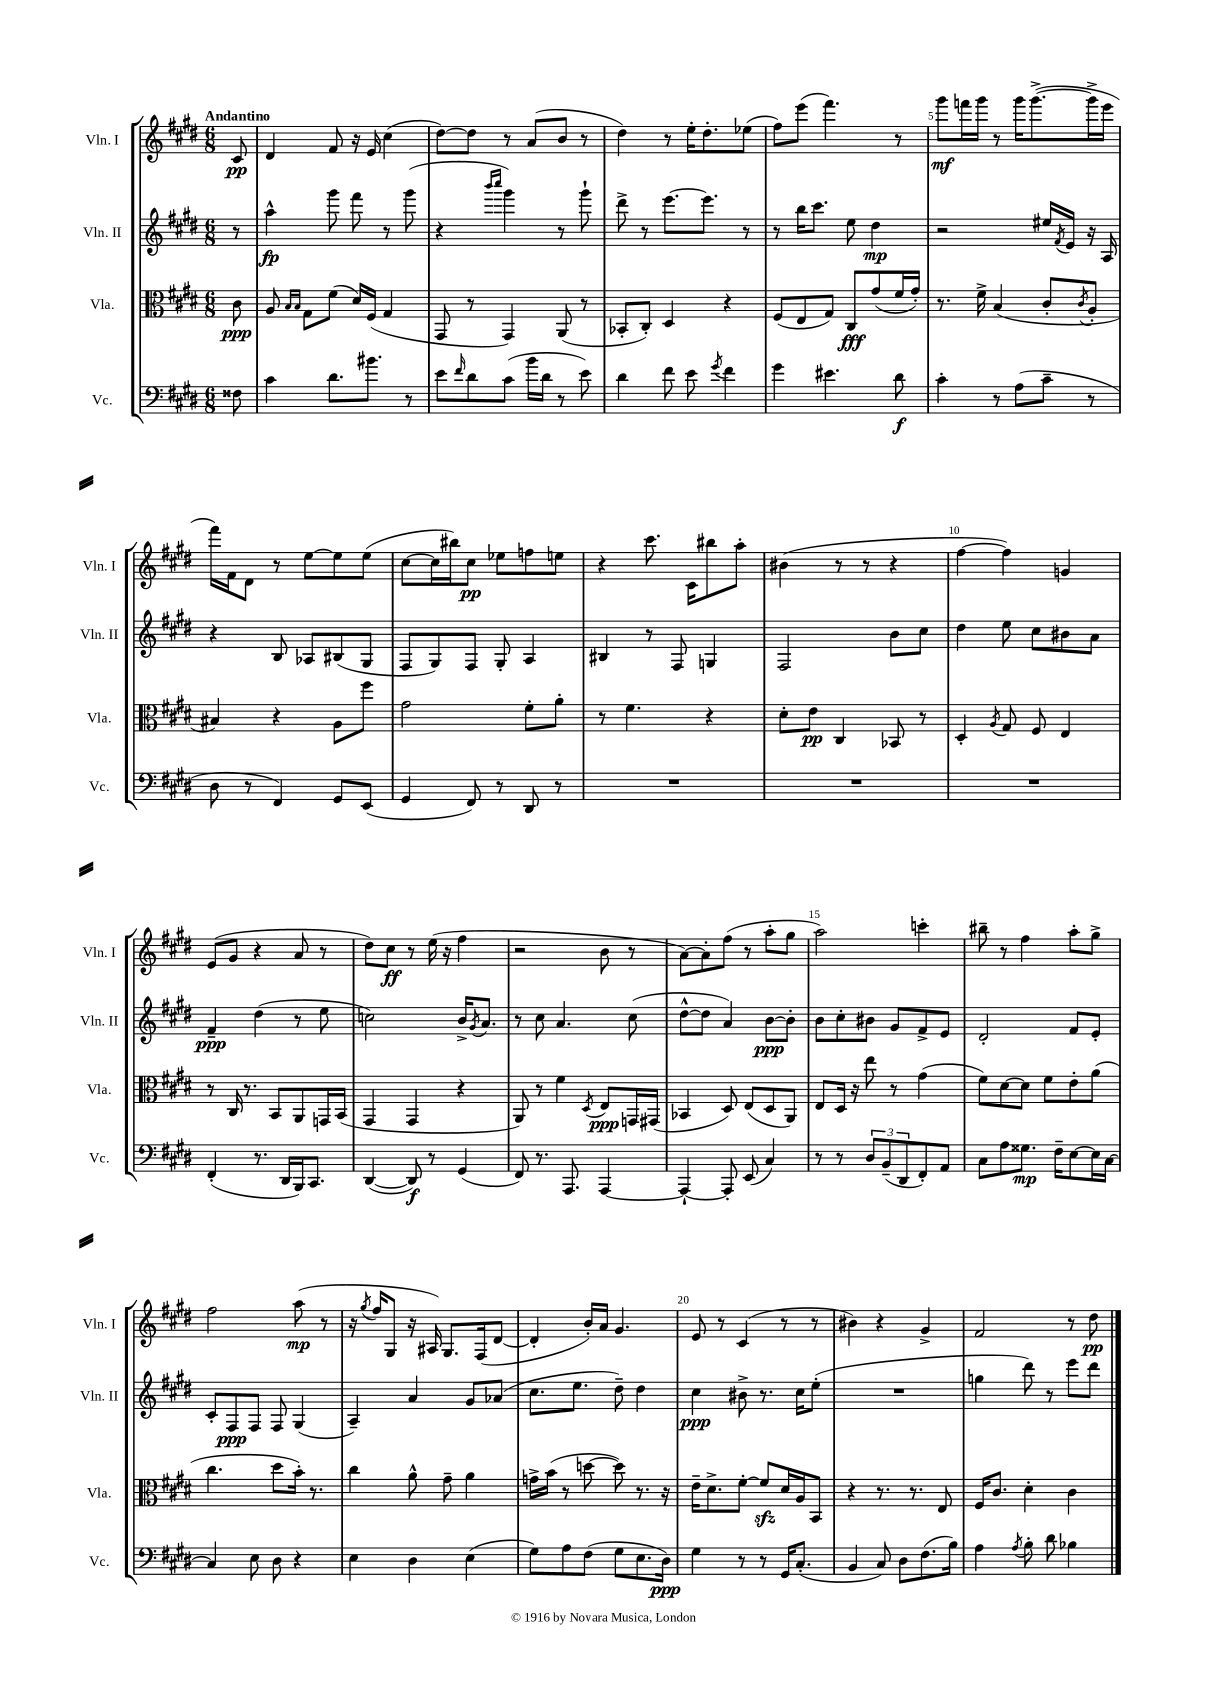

**kern	**kern	**kern	**kern
*staff4	*staff3	*staff2	*staff1
*clefF4	*clefC3	*clefG2	*clefG2
*k[f#c#g#d#]	*k[f#c#g#d#]	*k[f#c#g#d#]	*k[f#c#g#d#]
*M6/8	*M6/8	*M6/8	*M6/8
8F##\	8c#\	8r	8c#/
=	=	=	=
4c#\	8A/	4aa^^\	4d#/
.	16qqB/LL	.	.
.	16qqB/JJ	.	.
.	8G#\L	.	.
8.d#\L	(8f#\J	8ggg#\	8f#/
.	16d#/LL)	8fff#\	16r
8.b#\J	(16F#/JJ	.	16e/
.	4G#/	8r	(4cc#\
8r	.	(8ggg#\	.
=	=	=	=
8e\L	8GG#/	4r	[8dd#\L)
16qqf#/	.	.	.
8d#\	8r	.	8dd#\]J
.	.	16qqbbb/LL	.
.	.	16qqcccc#/JJ	.
(8c#\J	4GG#/)	4ggg#\)	8r
16b\LL	.	.	(8a/L
16d#\JJ	.	.	.
8r	(8AA/	8r	8b/J
8e\)	8r	8ggg#`\	8r
=	=	=	=
4d#\	8BB-'/L	8ddd#^\	4dd#\)
.	8C#'/J)	8r	.
8f#\	4D#/	[8.eee\L	8r
8e\	.	.	16ee'\LK
.	.	8.eee\]J	8.dd#'\
8qg#/	.	.	.
4f#\	4r	.	.
.	.	8r	(8ee-\J
=	=	=	=
4g#\	(8F#/L	8r	8ff#\L)
.	8E/	16bb\LK	(8eee\J
.	.	8.ccc#\J	.
4.e#\	8G#/J)	.	4.fff#\)
.	8C#/L	8ee\	.
.	(8g#/	4dd#\	.
8d#\	16f#/L	.	8r
.	16g#'/JJ)	.	.
=	=	=	=
4c#'\	8.r	2r	8ggg#\L
.	.	.	16fff\L
.	16f#^\	.	16ggg#\JJ
8r	(4B/	.	8r
(8A\L	.	.	16ggg#\LK
.	.	.	([8.ggg#^\
8c#~\J	8c#'/L	16ee#/LL	.
.	.	8qf#/	.
.	.	16e/JJ	.
.	8qc#/	.	.
8r	8A'/J	16r	16ggg#^\]L
.	.	16A/	16eee\JJ
=	=	=	=
8D#\	4B#/)	4r	16fff#\LL)
.	.	.	16f#\J
8r	.	.	8d#\J
4FF#/)	4r	8B/	8r
.	.	8A-/L	[8ee\L
8GG#/L	8A\L	(8B#/	8ee\]
(8EE/J	8ff#\J	8G#/J	(8ee\J
=	=	=	=
4GG#/	2g#\	8F#/L	[8cc#\L
.	.	8G#/)	16cc#\]L
.	.	.	16bb#\J)
8FF#/)	.	8F#/J	8cc#\J
8r	.	8G#'/	8ee-\L
8DD#/	8f#'\L	4A/	8ff\
8r	8a'\J	.	8ee\J
=	=	=	=
2.r	8r	4B#/	4r
.	4.f#\	.	.
.	.	8r	8.ccc#\
.	.	8F#/	.
.	.	.	16c#\LK
.	4r	4G/	8bb#\
.	.	.	8aa'\J
=	=	=	=
2.r	8d#'\L	2F#/	(4b#\
.	8e\J	.	.
.	4C#/	.	8r
.	.	.	8r
.	8BB-/	8b\L	4r
.	8r	8cc#\J	.
=	=	=	=
2.r	4D#'/	4dd#\	[4ff#\
.	8qA/	.	.
.	8G#/	8ee\	4ff#\])
.	8F#/	8cc#\L	.
.	4E/	8b#\	4g/
.	.	8a\J	.
=	=	=	=
(4FF#'/	8r	4f#~/	(8e/L
.	16C#/	.	8g#/J
.	8.r	.	.
8.r	.	(4dd#\	4r
.	8BB/L	.	.
16DD#/LL	.	.	.
16BBB/J)	8AA/	8r	8a/
8.CC#/J	.	.	.
.	16GG/L	8ee\	8r
.	(16BB/JJ	.	.
=	=	=	=
([4DD#/	4GG#/	2cc\)	8dd#\L)
.	.	.	8cc#\J
8DD#/])	4GG#/	.	8r
8r	.	.	(16ee\
.	.	.	16r
(4GG#/	4r	16b^/LK	4ff#\
.	.	8qg#/	.
.	.	8.a/J	.
=	=	=	=
8FF#/)	8AA/)	8r	2r
8.r	8r	8cc#\	.
.	4f#\	4.a/	.
8.AAA/	.	.	.
.	8qD#/	.	.
[4AAA/	8E/L	.	8b\
.	16GG/L	(8cc#\	8r
.	(16GG#/JJ	.	.
=	=	=	=
4AAA`/_	4BB-/	[8dd#^^\L	[8a\L)
.	.	8dd#\]J	8a'\]
8AAA'/]	8D#/)	4a/)	(8ff#\J
(8EE/	(8E/L	.	8r
4C#/)	8D#/	[8b\L	8aa'\L
.	8AA/J)	8b'\]J	8gg#\J
=	=	=	=
8r	8E/L	8b\L	2aa\)
8r	16D#/Jk	8cc#'\	.
.	16r	.	.
12D#/L	8ee\	8b#\J	.
(12BB~/	.	.	.
.	8r	8g#/L	.
12DD#/	.	.	.
8FF#'/)	(4g#\	8f#^/	4ccc'\
8AA/J	.	8e/J	.
=	=	=	=
8C#\L	8f#\L)	2d#'/	8bb#~\
8A\	[8d#\	.	8r
8.G##\J	8d#\]J	.	4ff#\
.	8f#\L	.	.
16F#~\LK	.	.	.
[8E\	8e'\	8f#/L	8aa'\L
16E\]L	(8a\J	8e'/J	8gg#^\J
[16C#\JJ	.	.	.
=	=	=	=
4C#/]	4.cc#\	8c#'/L	2ff#\
.	.	8F#/	.
8E\	.	8F#/J	.
8D#\	8dd#\L	8F#/	.
4r	16b'\Jk)	(4G#/	(8aa\
.	8.r	.	.
.	.	.	8r
=	=	=	=
4E\	4cc#\	4A~/)	16r
.	.	.	8qgg#/
.	.	.	16ff#/LK
.	.	.	8G#/J
4D#\	8a^^\	4a/	16r
.	.	.	16A#/)
.	8g#~\	.	8.G#/L
(4E\	4a\	8g#/L	.
.	.	.	(16F#/k
.	.	(8a-/J	[8d#/J
=	=	=	=
8G#\L)	16g^\LL	8.cc#\L	4d#'/]
.	(16b\JJ	.	.
8A\	8r	.	.
.	.	8.ee\J	.
(8F#\J	[8dd\	.	16b'/LL)
.	.	.	16a/JJ
8G#\L	8dd\])	8dd#~\)	4.g#/
8.E\	8.r	4dd#\	.
16D#\Jk)	16r	.	.
=	=	=	=
4G#\	16e~\LK	4cc#\	8e/
.	8.d#^\	.	.
.	.	.	8r
8r	[8f#'\J	8b#^\	(4c#/
8r	8f#/]L	8.r	.
16GG#/LK	16d#/L	.	8r
(8.C#'/J	16A/J	16cc#\LK	.
.	8BB/J	(8ee'\J	8r
=	=	=	=
4BB/	4r	2.r	4b#\)
8C#/)	8.r	.	4r
8D#\L	.	.	.
.	8.r	.	.
(8.F#\	.	.	4g#^/
.	8E/	.	.
16B\Jk)	.	.	.
=	=	=	=
4A\	16F#/LK	4gg\	2f#/
.	8.c#/J	.	.
8qA/	.	.	.
8B'\	4d#'\	8ddd#\)	.
8d#\	.	8r	.
4B-\	4c#\	8eee\L	8r
.	.	8ddd#\J	8dd#\
==	==	==	==
*-	*-	*-	*-
